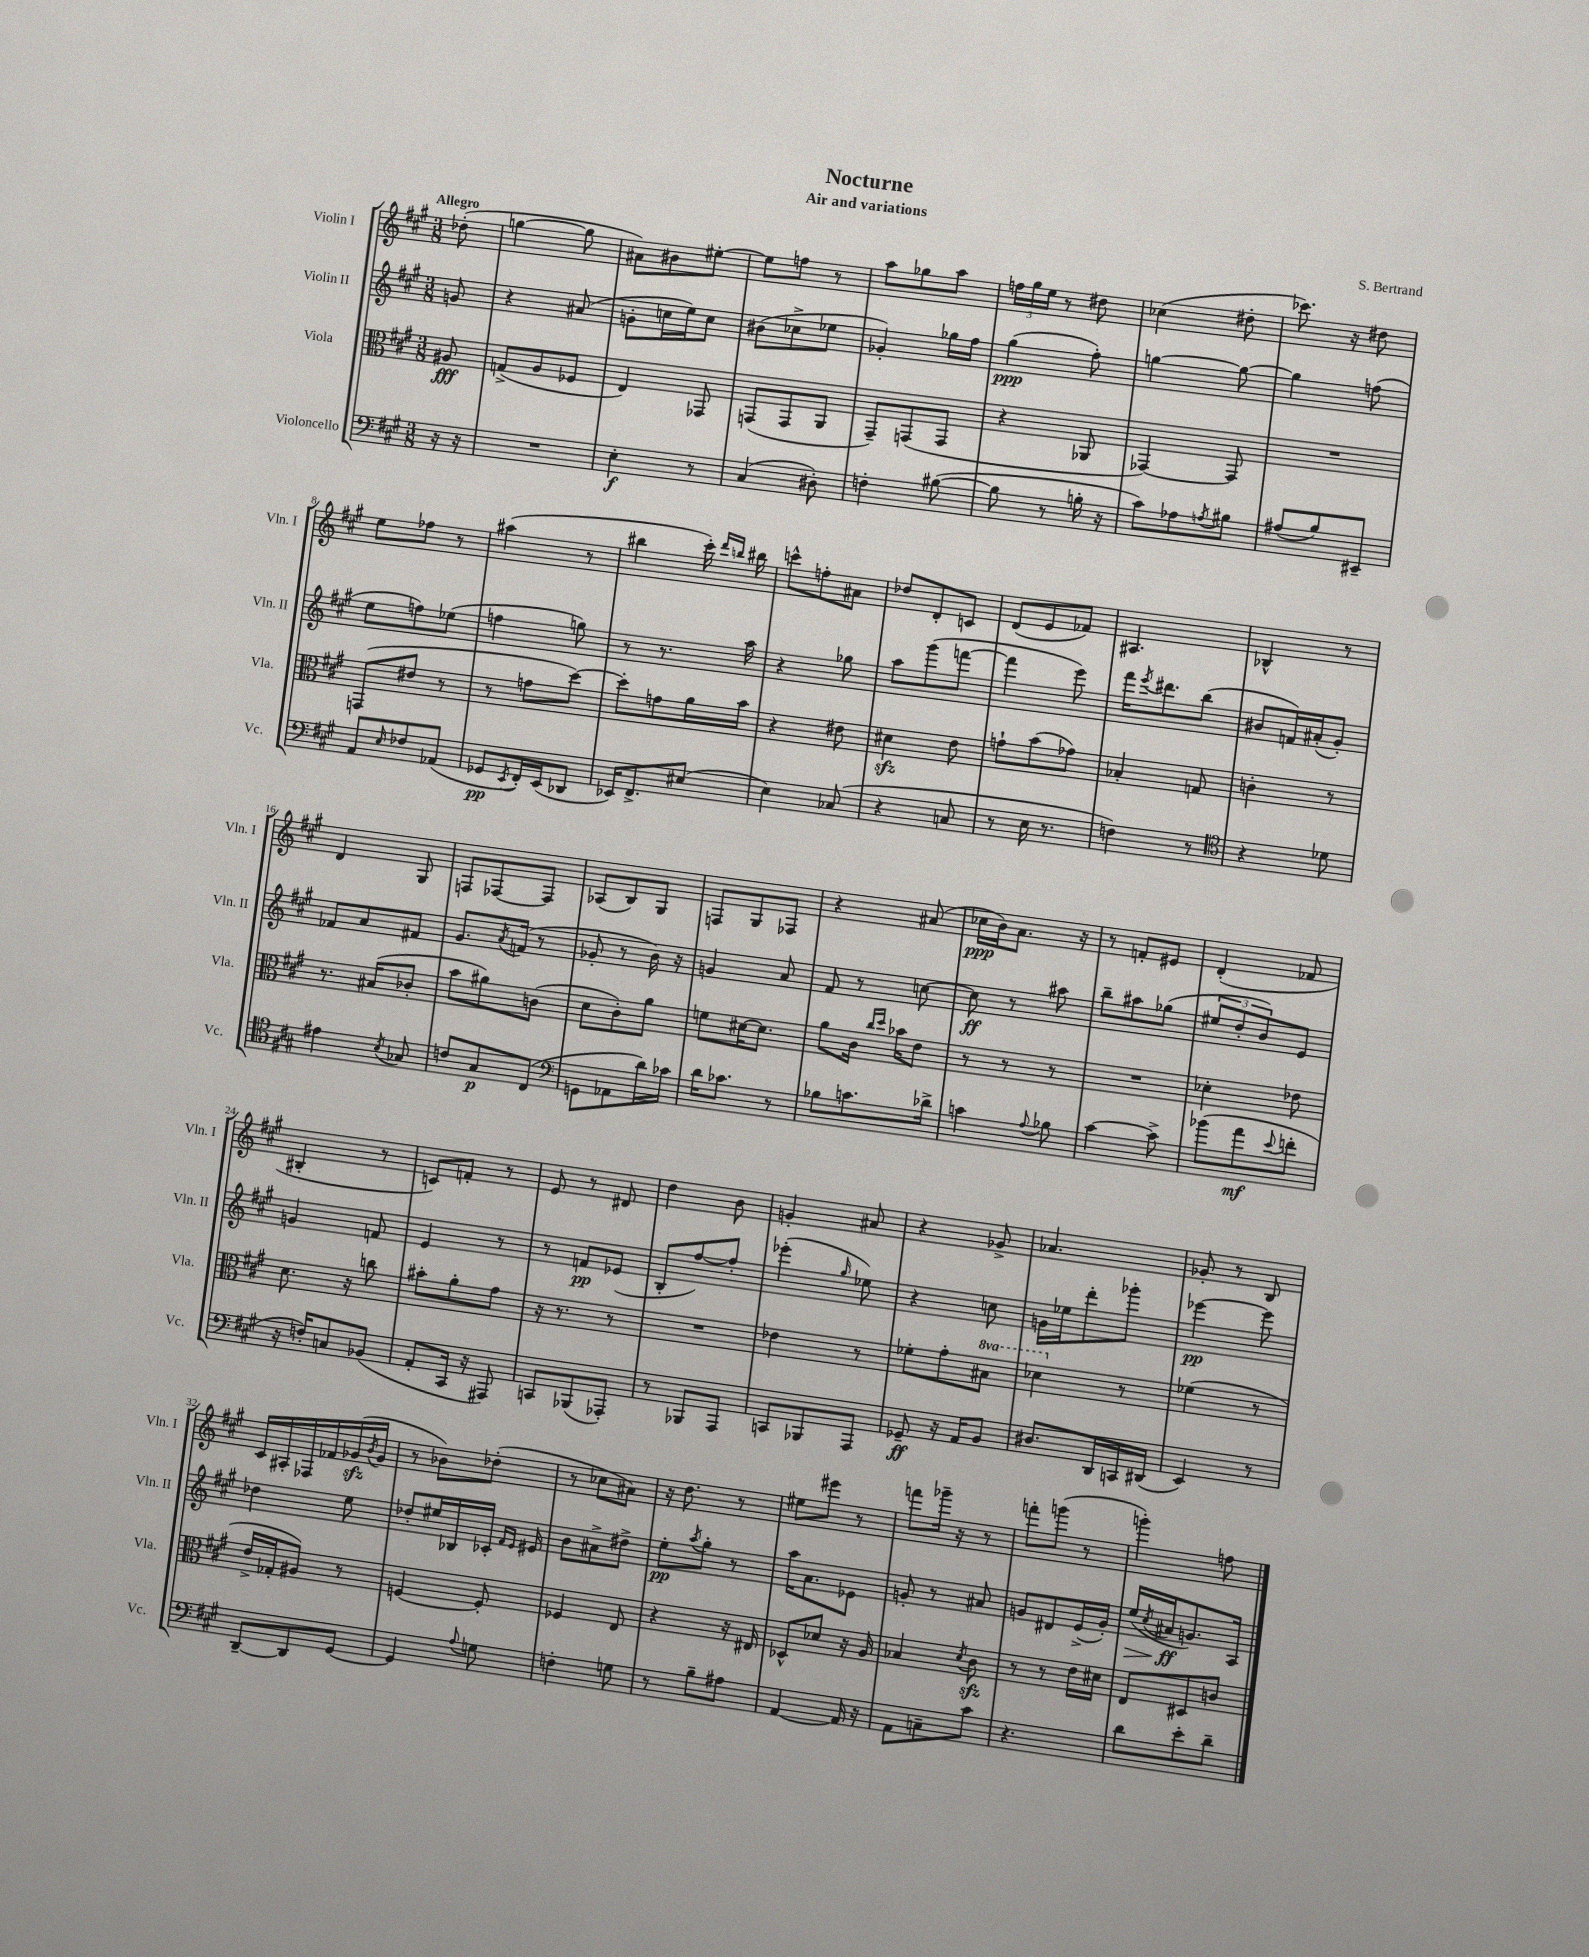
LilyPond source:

\header { title = "Nocturne" composer = "S. Bertrand" subtitle = "Air and variations" }
<<
\new StaffGroup <<
\new Staff = "s0" \with { instrumentName = "Violin I" shortInstrumentName = "Vln. I" } {
    \clef treble \key a \major \numericTimeSignature \time 3/8 \partial 8 \tempo "Allegro"
    des''8-.( |
    g''4~ g''8 |
    ais'8) bis'8 eis''8~-. |
    eis''8 f''8 r8 |
    a''8 ges''8 a''8 |
    \tuplet 3/2 { f''16 gis''16 e''16 } r8 dis''8 |
    ces''4( dis''8-. |
    ces'''8.) r16 dis''8 |
    e''8 fes''8 r8 |
    ais''4( r8 |
    bis''4 cis'''16-.) \grace { d'''16 b''16 } bis''16 |
    c'''8-^ f''8-. ais'8 |
    des''8 d'8-. c'8 |
    d'8( e'8 fes'8) |
    ais4. |
    bes4-^ r8 |
    d'4 gis8 |
    f8 fes8~ fes8 |
    aes8( b8) gis8 |
    f8 gis8 fes8 |
    r4 ais'8( |
    ces''16\ppp b'16) a'8. r16 |
    r8 f'8-. eis'8 |
    d'4-.( fes'8 |
    bis4-. r8 |
    c'8) f'8-. r8 |
    e'8 r8 dis'8 |
    d''4 b'8 |
    g'4-. ais'8 |
    r4 ges'8-> |
    aes'4. |
    ges'8-. r8 b8 |
    cis'16 ais16-. fes16 fes'16 ges'16\sfz( \acciaccatura { b'8 } ges'16 |
    r8 bes'8) des''8-.( |
    r8 ces''8 ais'8) |
    r16 d''8. r8 |
    eis''8 eis'''8 r8 |
    f'''8 ges'''16-- r16 r8 |
    f'''8-. g'''8( r8 |
    g'''4-.) f''8 \bar "|." |
}
\new Staff = "s1" \with { instrumentName = "Violin II" shortInstrumentName = "Vln. II" } {
    \clef treble \key a \major \numericTimeSignature \time 3/8 \partial 8
    g'8 |
    r4 ais'8( |
    g'8-. c''16 e''16) c''8 |
    bis'8( ces''8-> ees''8 |
    ges'4-.) ges''16 fis''16 |
    gis''4\ppp( fis''8-.) |
    g''4~ g''8~ |
    g''4 f''8( |
    e''8 f''8) ees''8( |
    f''4 g''8) |
    r8 r8. a''16 |
    r4 ges''8 |
    a''8 gis'''8( f'''8~ |
    f'''4 e'''8) |
    fis'''16 \acciaccatura { e'''8 } dis'''8. b''8( |
    bis'8 f'16) ais'16-.( gis'8-.) |
    fes'8 a'8 fis'8 |
    gis'8. \acciaccatura { a'8 } f'16( r8 |
    ges'8-. r8 b'16) r16 |
    g'4 a'8 |
    fis'8 r8 c''8~ |
    c''8\ff r8 ais''8 |
    b''8-- ais''8 ges''8( |
    \tuplet 3/2 { eis''8 d''8-. b'8) } e'8 |
    g'4 f'8 |
    e'4 r8 |
    r8 f'8\pp ees'8( |
    b8-. fis''8~) fis''8-. |
    ees'''4-.( \grace { gis''16 } ees''8) |
    r4 c''8 |
    g'16 ees''16 d'''8-. ges'''8-. |
    ees'''4~\pp ees'''8 |
    des''4 e''8 |
    des''8-. eis''16 bes16 ces'16-. \grace { fis'16 e'16 } eis'16 |
    b'8 ais'8-> dis''8-> |
    e''8-.\pp \acciaccatura { a''8 } gis''8-. r8 |
    a''16 a'8. ees'8 |
    g'8-. r8 ais'8 |
    g'8 dis'8 e'16->( g'16-.) |
    e''16\>( \acciaccatura { cis''8 } ais'16\ff\! g'8.) a16 \bar "|." |
}
\new Staff = "s2" \with { instrumentName = "Viola" shortInstrumentName = "Vla." } {
    \clef alto \key a \major \numericTimeSignature \time 3/8 \set Staff.ottavationMarkups = #ottavation-simple-ordinals \partial 8
    ais8\fff |
    g8->( a8 fes8 |
    e4) ges,8 |
    g,8( g,8 a,8 |
    gis,8--) g,8( g,8 |
    r4 aes,8 |
    ges,4~) ges,8 |
    R4. |
    g,8( eis'8 r8 |
    r8 g'8 d''8~) |
    d''8-. g'8 a'16 b'16 |
    r4 eis'8 |
    dis'4\sfz e'8 |
    g'8-! b'8( ges'8) |
    bes4-. g8 |
    c'4-. r8 |
    r8. bis16( ces'8-. |
    b'8 ais'8) c'8( |
    d'8 cis'8-.) a'8 |
    f'8 dis'16~ dis'8. |
    a'8 cis'16 \grace { cis''16 d''16 } bes'16 e'8 |
    r8 r8 r8 |
    R4. |
    des'4-. ees'8 |
    d'8. r16 c''8 |
    bis'8-. a'8-. gis'8 |
    r16 r8. r8 |
    R4. |
    ees'4 r8 |
    fes'8-. gis'8-. \ottava #1 bis'8 |
    des''4 \ottava #0 r8 |
    fes'4( r8 |
    e'16-> ges16-. ais8) r8 |
    f4~ f8-. |
    fes4 e8 |
    r4 r16 eis16 |
    des8-^ des'8 r16 a16 |
    bes4 \acciaccatura { d'8 } cis'8\sfz |
    r8 r8 e'16 dis'16 |
    e8 dis8 c'8 \bar "|." |
}
\new Staff = "s3" \with { instrumentName = "Violoncello" shortInstrumentName = "Vc." } {
    \clef bass \key a \major \numericTimeSignature \time 3/8 \partial 8
    r16 r16 |
    R4. |
    e4-.\f r8 |
    cis4( dis8-.) |
    f4-. bis8~( |
    bis8 r8 b16-. r16 |
    cis'8) aes8 \acciaccatura { a8 } bis8 |
    ais8( b8) eis,8-- |
    a,8 \grace { e16 } fes8 aes,8( |
    ges,8\pp \acciaccatura { e,8 } fis,16-.) e,16( des,8 |
    ees,16) fis,8.-> eis8( |
    e4) ces8( |
    r4 c8 |
    r8 e16 r8. |
    f4) r8 |
    \clef tenor r4 des'8 |
    eis'4 \acciaccatura { b8 } ges8 |
    c'8 gis8\p cis8( |
    \clef bass g,8 aes,8 d'16) ces'16 |
    d'16 ces'8. r8 |
    bes8 c'8. des'16-> |
    c'4 \appoggiatura { a8 } bes8 |
    cis'4~ cis'8-> |
    bes'8( a'8\mf \appoggiatura { e'8 } f'8-. |
    r16 f16-.) c8 bes,8( |
    a,8-. cis,16 r16 ais,,8) |
    c,8 bes,,8( aes,,8-.) |
    r8 bes,,8 a,,8 |
    c,8 bes,,8 a,,8 |
    ges,8--\ff r16 a,16 b,8 |
    dis8. d,16 c,16 dis,16( |
    e,4) r8 |
    d,8~-- d,8 gis,8~ |
    gis,4 \appoggiatura { a8 } g8 |
    f4-. g8 |
    r8 b8-- ais8 |
    a,4~ a,16 r16 |
    a,8 c8-- cis'8 |
    r4. |
    d'8 e'8-. d'8-- \bar "|." |
}
>>
>>
